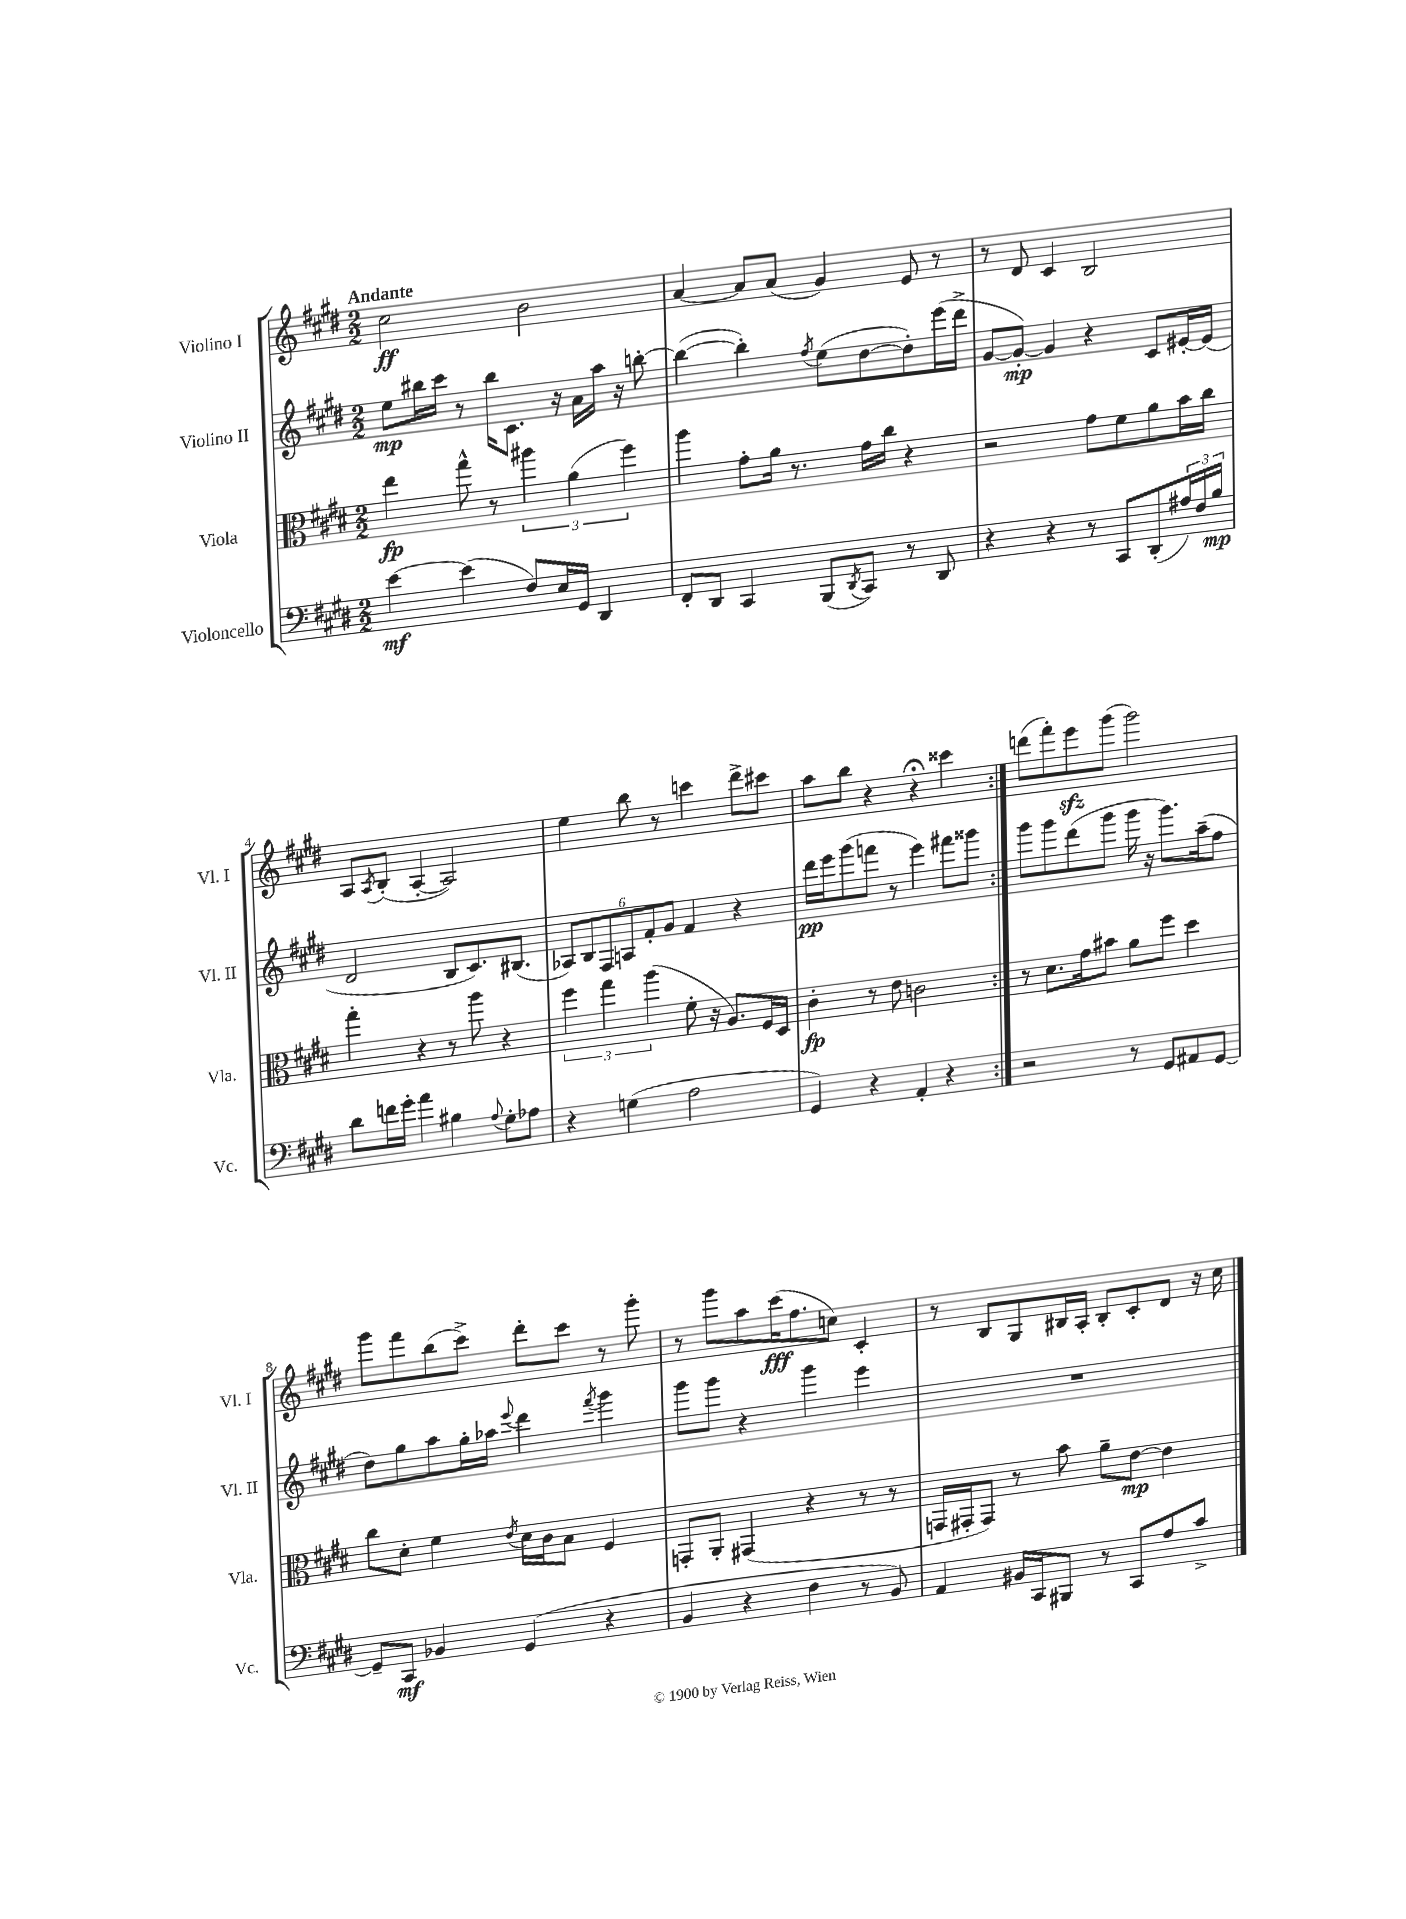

**kern	**dynam	**kern	**dynam	**kern	**dynam	**kern	**dynam
*part4	*part4	*part3	*part3	*part2	*part2	*part1	*part1
*staff4	*staff4	*staff3	*staff3	*staff2	*staff2	*staff1	*staff1
*I"Violoncello	*	*I"Viola	*	*I"Violino II	*	*I"Violino I	*
*I'Vc.	*	*I'Vla.	*	*I'Vl. II	*	*I'Vl. I	*
*clefF4	*	*clefC3	*	*clefG2	*	*clefG2	*
*k[f#c#g#d#]	*	*k[f#c#g#d#]	*	*k[f#c#g#d#]	*	*k[f#c#g#d#]	*
*M2/2	*	*M2/2	*	*M2/2	*	*M2/2	*
=1	=1	=1	=1	=1	=1	=1	=1
!	!	!	!	!	!	!LO:TX:a:B:t=Andante	!
[4e\	mf	4ee\	fp	8ee\L	mp	2cc#\	ff
.	.	.	.	16bb#X\L	.	.	.
.	.	.	.	16ccc#\JJ	.	.	.
(4e\]	.	8gg#^^\	.	8r	.	.	.
.	.	8r	.	16bb#\KL	.	.	.
.	.	.	.	8.c#\J	.	.	.
8F#/L)	.	6aa#X\	.	.	.	2b\	.
16E/L	.	.	.	16r	.	.	.
.	.	(6a\	.	.	.	.	.
16GG#/JJ	.	.	.	16a\LL	.	.	.
4DD#/	.	.	.	16aa\JJ	.	.	.
.	.	.	.	16r	.	.	.
.	.	6ff#\)	.	.	.	.	.
.	.	.	.	[8bbn'\	.	.	.
=2	=2	=2	=2	=2	=2	=2	=2
8FF#'/L	.	4aa\	.	(4bb\_	.	[4a/	.
8DD#/J	.	.	.	.	.	.	.
4CC#/	.	8g#'\L	.	4bb'\])	.	8a/L]	.
.	.	16a\Jk	.	.	.	(8a/J	.
.	.	8.r	.	.	.	.	.
.	.	.	.	8qff#/	.	.	.
(8BBB/L	.	.	.	(8ee\L	.	4g#/)	.
8qDD#/	.	.	.	.	.	.	.
8CC#/J)	.	16g#\LL	.	[8dd#\	.	.	.
.	.	16cc#\JJ	.	.	.	.	.
8r	.	4r	.	8dd#'\])	.	8e/	.
8DD#/	.	.	.	(16eee\L	.	8r	.
.	.	.	.	16ddd#^\JJ	.	.	.
=3	=3	=3	=3	=3	=3	=3	=3
4r	.	2r	.	[8g#/L	.	8r	.
.	.	.	.	8g#'/J_)	mp	8d#/	.
4r	.	.	.	4g#/]	.	4c#/	.
8r	.	8g#\L	.	4r	.	2B/	.
8CC#/L	.	8f#\	.	.	.	.	.
(8DD#'/	.	8a\	.	8c#/L	.	.	.
24A#X/L)	.	16b\L	.	[16e#X'/L	.	.	.
24F#/	.	.	.	.	.	.	.
.	.	16cc#\JJ	.	(16e#/JJ]	.	.	.
24B/JJ	mp	.	.	.	.	.	.
!!LO:LB:g=z
=4	=4	=4	=4	=4	=4	=4	=4
8d#\L	.	4gg#'\	.	2d#/	.	8A/L	.
.	.	.	.	.	.	8qA/	.
16fn\L	.	.	.	.	.	(8B'/J	.
16g#'\JJ	.	.	.	.	.	.	.
4a\	.	4r	.	.	.	[4A'/	.
4B#X\	.	8r	.	8B/L	.	2A/])	.
.	.	8aa\	.	8.c#/)	.	.	.
8qqA/	.	.	.	.	.	.	.
8G#'\L	.	4r	.	.	.	.	.
.	.	.	.	(8.B#X/J	.	.	.
8A-X\J	.	.	.	.	.	.	.
=5	=5	=5	=5	=5	=5	=5	=5
4r	.	6ff#\	.	12A-X/L)	.	4ee\	.
.	.	.	.	12B/	.	.	.
.	.	6gg#\	.	12F#/	.	.	.
(4Gn\	.	.	.	12An/	.	8bb\	.
.	.	(6aa\	.	12f#'/	.	.	.
.	.	.	.	.	.	8r	.
.	.	.	.	12g#/J	.	.	.
2A\	.	8f#'\	.	4f#/	.	4cccn\	.
.	.	16r	.	.	.	.	.
.	.	8.A/L)	.	.	.	.	.
.	.	.	.	4r	.	8ddd#^\L	.
.	.	16F#/L	.	.	.	8ccc#X\J	.
.	.	16D#/JJ	.	.	.	.	.
=6	=6	=6	=6	=6	=6	=6	=6
4GG#/)	.	4c#'\	fp	16ddd#\LL	pp	8aa\L	.
.	.	.	.	16eee\J	.	.	.
.	.	.	.	(8ggg#\	.	8bb\J	.
4r	.	8r	.	8fffn\J	.	4r	.
.	.	8e\	.	8r	.	.	.
4AA'/	.	2cn\	.	4eee\)	.	4r;<	.
4r	.	.	.	8fff#X\L	.	4ccc##X\	.
.	.	.	.	8ggg##X\J	.	.	.
=7:|!	=7:|!	=7:|!	=7:|!	=7:|!	=7:|!	=7:|!	=7:|!
2r	.	8r	.	8ggg#\L	.	(8dddn\L	.
.	.	8.d#\L	.	8ggg#\	.	8fff#'\)	.
.	.	.	.	(8ddd#\	.	8eeezz\	.
.	.	16g#\k	.	.	.	.	.
.	.	8b#X\J	.	8ggg#\J	.	(8ggg#\J	.
8r	.	8a\L	.	16ggg#\	.	2ggg#\)	.
.	.	.	.	16r	.	.	.
8GG#/L	.	8ff#\J	.	8.ggg#\L)	.	.	.
8AA#X/	.	4dd#\	.	.	.	.	.
.	.	.	.	(16aa~\k	.	.	.
[8GG#/J	.	.	.	8ff#\J	.	.	.
!!LO:LB:g=z
=8	=8	=8	=8	=8	=8	=8	=8
8GG#~/L]	.	8cc#\L	.	8dd#\L)	.	8ggg#\L	.
8CC#/J	mf	8d#'\J	.	8gg#\	.	8fff#\	.
4BB-X/	.	4f#\	.	8aa\	.	(8bb\	.
.	.	.	.	16gg#'\L	.	8ccc#^\J)	.
.	.	.	.	16aa-X\JJ	.	.	.
.	.	8qe/	.	8qqeee/	.	.	.
(4GG#/	.	16d#\LL	.	4ddd#\	.	8ddd#'\L	.
.	.	16c#\J	.	.	.	.	.
.	.	8B\J	.	.	.	8ccc#\J	.
.	.	.	.	8qfff#/	.	.	.
4r	.	4F#/	.	4ggg#\	.	8r	.
.	.	.	.	.	.	8ggg#'\	.
=9	=9	=9	=9	=9	=9	=9	=9
4BB/	.	8GGn'/L	.	8ggg#\L	.	8r	.
.	.	8AA'/J	.	8ggg#\J	.	8ggg#\L	.
4r	.	(4GG#X/	.	4r	.	8aa\	.
.	.	.	.	.	.	(16ccc#\K	fff
.	.	.	.	.	.	8.ff#\	.
4F#\	.	4r	.	4ggg#\	.	.	.
.	.	.	.	.	.	8ccn\J)	.
8r	.	8r	.	4eee\	.	4c#'/	.
8BB/)	.	8r	.	.	.	.	.
=10	=10	=10	=10	=10	=10	=10	=10
4AA/	.	16GGn/LL	.	1r	.	8r	.
.	.	16GG#X'/J	.	.	.	.	.
.	.	8GG#/J)	.	.	.	8B/L	.
16BB#X/LL	.	8r	.	.	.	8G#/	.
16CC#/J	.	.	.	.	.	.	.
8BBB#X/J	.	8b\	.	.	.	16B#X/L	.
.	.	.	.	.	.	16A'/JJ	.
8r	.	8a~\L	.	.	.	8B#'/L	.
8CC#/L	.	[8e\J	mp	.	.	8c#'/	.
8A/	.	4e\]	.	.	.	8d#/J	.
8c#^/J	.	.	.	.	.	16r	.
.	.	.	.	.	.	16cc#\	.
==	==	==	==	==	==	==	==
*-	*-	*-	*-	*-	*-	*-	*-
